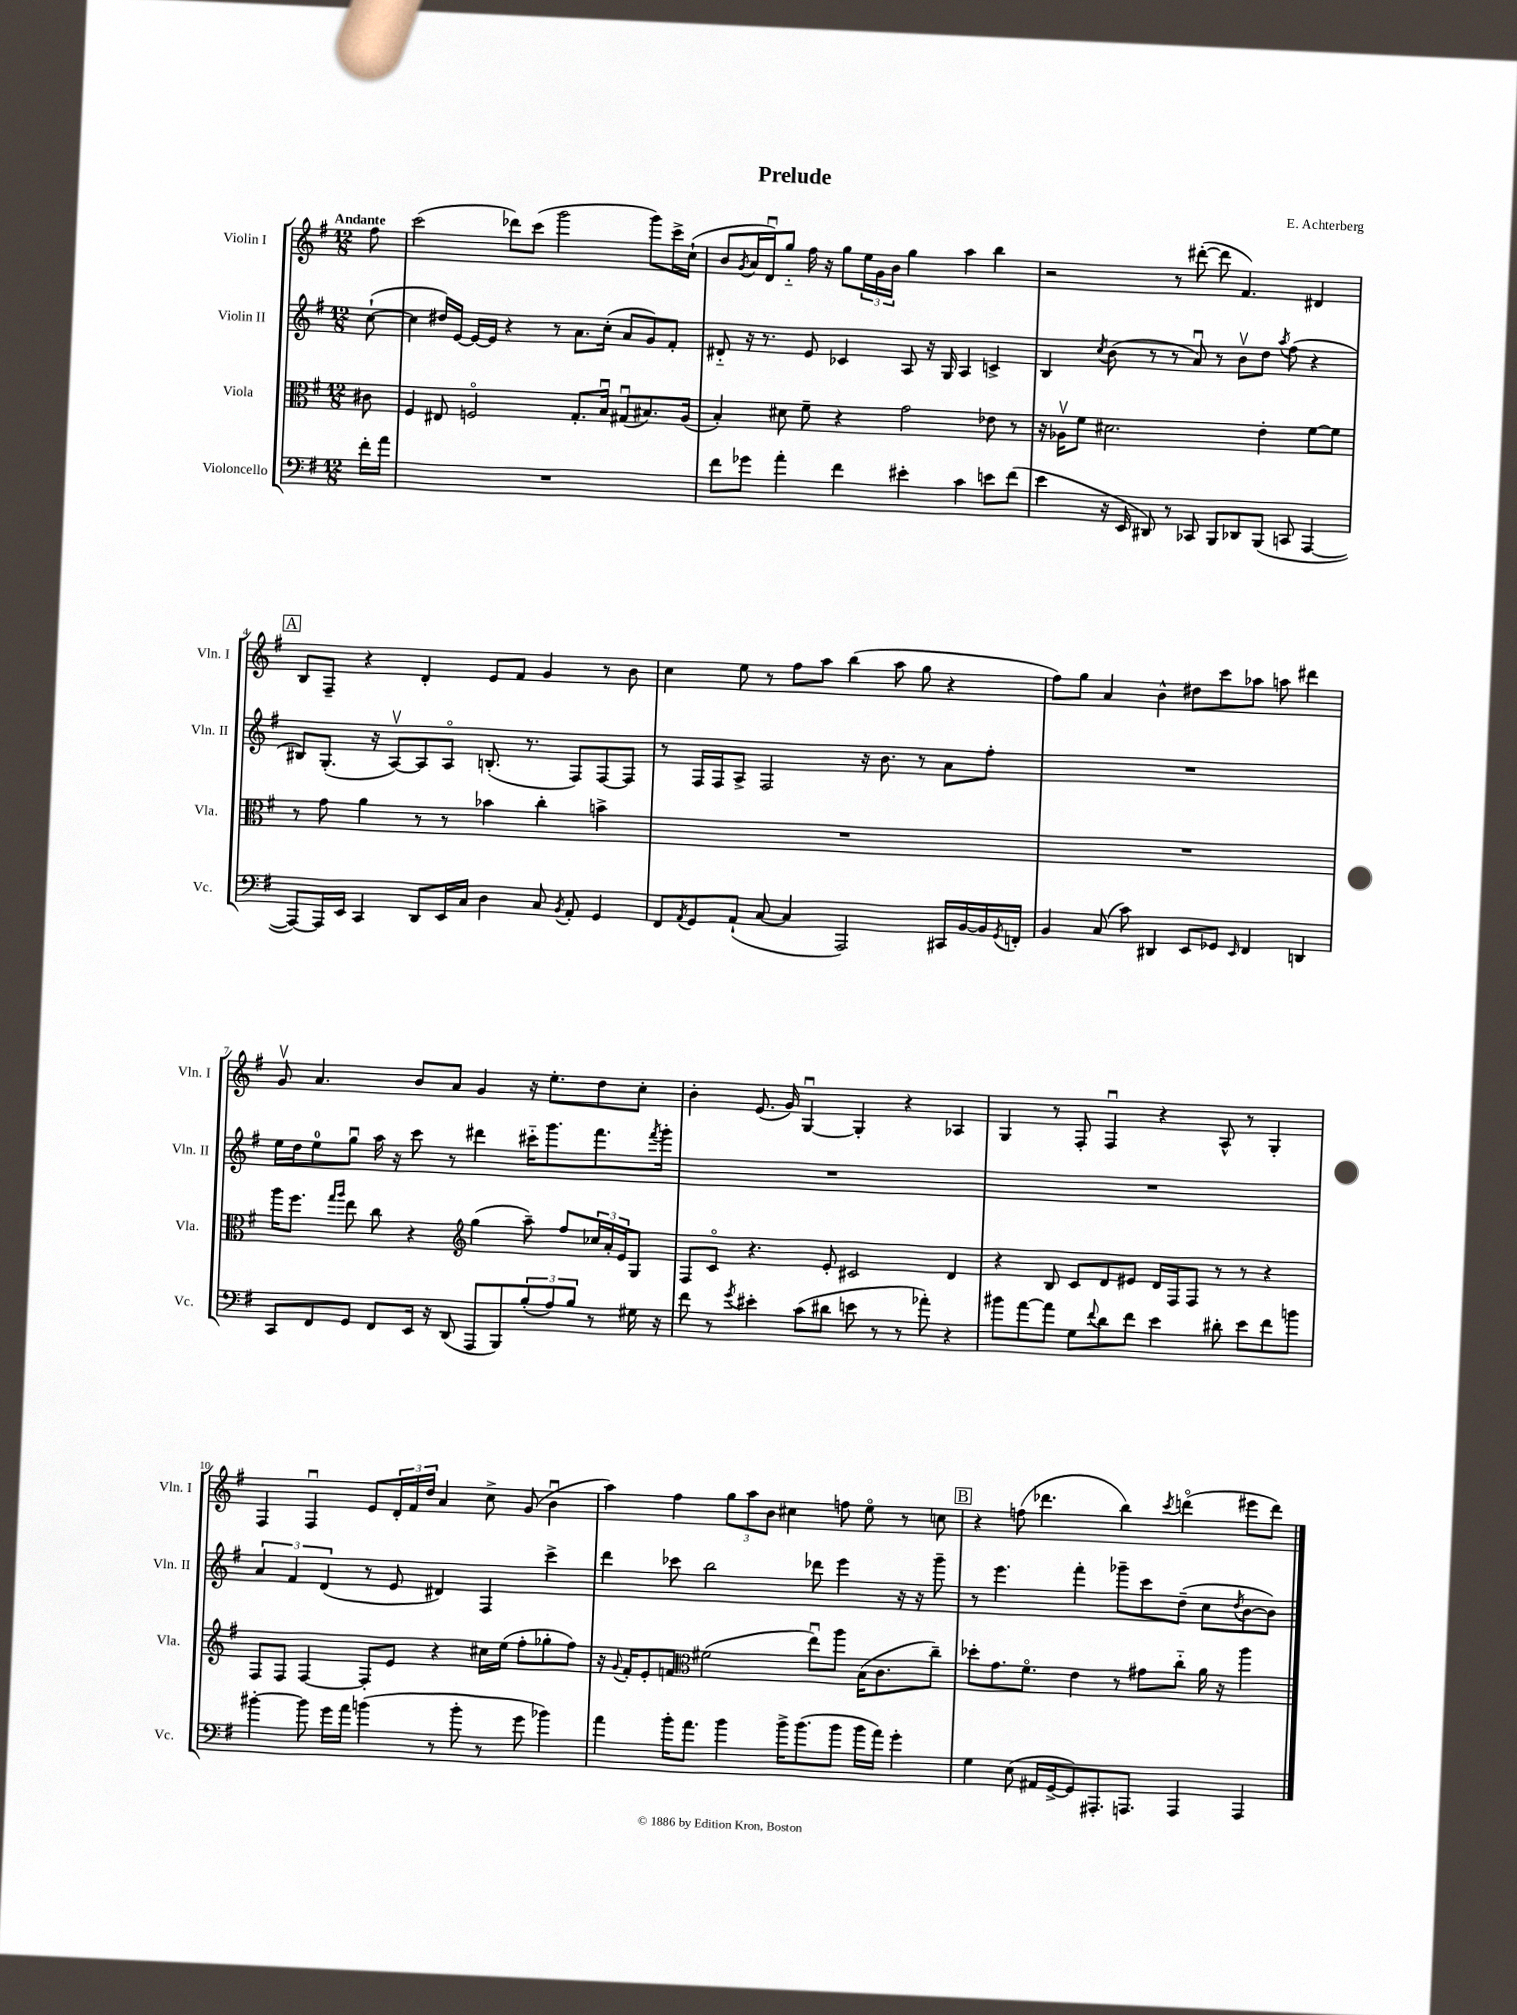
\header { title = "Prelude" composer = "E. Achterberg" }
<<
\new StaffGroup <<
\new Staff = "s0" \with { instrumentName = "Violin I" shortInstrumentName = "Vln. I" } {
    \clef treble \key g \major \numericTimeSignature \time 12/8 \partial 8 \tempo "Andante"
    fis''8 |
    c'''2( des'''8) c'''8( g'''2 g'''8) c'''16-> c''16-!( |
    b'8 \acciaccatura { g'8 } a'16 d'16\downbow) g''8-_ fis''16 r16 g''8 \tuplet 3/2 { e''16 g'16 b'16 } g''4 a''4 b''4 |
    r2 r8 dis'''8~-.( dis'''8 fis'4.) dis'4 |
    \mark \markup { \box "A" } b8 fis8-- r4 d'4-. e'8 fis'8 g'4 r8 b'8 |
    c''4 e''8 r8 fis''8 a''8 b''4( a''8 g''8 r4 |
    fis''8) g''8 a'4 b'4-^ dis''8 c'''8 aes''8 a''8 dis'''4 |
    g'8\upbow a'4. b'8 a'8 g'4 r16 e''8.-. d''8 c''8-. |
    b'4-. e'8.( g'16) g4~\downbow g4-. r4 aes4 |
    g4 r8 fis8-. fis4\downbow r4 a8-^ r8 g4-. |
    fis4 fis4\downbow e'8 \tuplet 3/2 { d'16-. fis'16 d''16 } a'4 c''8-> g'8( b'4\downbow |
    a''4) fis''4 \tuplet 3/2 { g''8 a''8 b'8 } cis''4 f''8 e''8\flageolet r8 c''8 |
    \mark \markup { \box "B" } r4 f''8( des'''4. b''4) \acciaccatura { c'''8 } d'''4\flageolet( eis'''8 d'''8) \bar "|." |
}
\new Staff = "s1" \with { instrumentName = "Violin II" shortInstrumentName = "Vln. II" } {
    \clef treble \key g \major \numericTimeSignature \time 12/8 \partial 8
    c''8~-!( |
    c''4 dis''16) e'16~ e'16~ e'16 r4 r8 a'8. c''16-.( a'8 g'8) fis'8-. |
    dis'8-_ r16 r8. e'8 ces'4 a8 r16 g16 a4 c'4-> |
    b4 \acciaccatura { c''8 } b'8( r8 r8 a'8\downbow) r8 b'8\upbow d''8 \acciaccatura { a''8 } fis''8( r4 |
    \mark \markup { \box "A" } bis8) g8.-.( r16 a8~\upbow) a8 a8\flageolet b8.-.( r8. fis8) fis8~ fis8 |
    r8 fis16 fis16 a8-> fis2 r16 b'8. r8 a'8 fis''8-. |
    R1. |
    e''16 d''16 e''8-0 g''8\downbow a''16 r16 c'''8 r8 dis'''4 cis'''16-_ g'''8. fis'''8. \acciaccatura { fis'''8 } g'''16-. |
    R1. |
    R1. |
    \tuplet 3/2 { a'4 fis'4 d'4( } r8 e'8 dis'4) fis4 c'''4-> |
    d'''4 ces'''8 b''2 des'''8 e'''4 r16 r16 g'''8-- |
    \mark \markup { \box "B" } r8 e'''4. fis'''4-. ges'''8-- c'''8 d''8--( c''8 \acciaccatura { d''8 } b'8~ b'8) \bar "|." |
}
\new Staff = "s2" \with { instrumentName = "Viola" shortInstrumentName = "Vla." } {
    \clef alto \key g \major \numericTimeSignature \time 12/8 \partial 8
    cis'8 |
    fis4 eis8 f2\flageolet g8.-. b16\downbow gis8\downbow( bis8.) a16( |
    b4-.) dis'8 fis'8-- r4 g'2 ees'8 r8 |
    r16 aes16\upbow fis'8 dis'2. e'4-. fis'8~ fis'8 |
    \mark \markup { \box "A" } r8 g'8 a'4 r8 r8 bes'4 c''4-. b'4-> |
    R1. |
    R1. |
    a''16 fis''8. \grace { g''16 a''16 } e''8 c''8 r4 \clef treble g''4( a''8--) fis''8 \tuplet 3/2 { ces''16 a'16-. e'16 } g8 |
    fis8 c'8\flageolet r4. e'8-. cis'2 d'4 |
    r4 b8 c'8 d'8 eis'8 d'16 fis16 fis8 r8 r8 r4 |
    fis8 fis8 fis4~ fis8-. e'8 r4 cis''16 e''16( fis''8-. ges''8-. fis''8) |
    r16 \appoggiatura { g'8 } fis'16-. e'8-. f'8 \clef alto fis'2( e''8\downbow) a''8 b16( c'8. c''8--) |
    \mark \markup { \box "B" } des''8-. g'8. fis'8.\flageolet e'4 r8 gis'8 c''8-_ a'16 r16 a''4 \bar "|." |
}
\new Staff = "s3" \with { instrumentName = "Violoncello" shortInstrumentName = "Vc." } {
    \clef bass \key g \major \numericTimeSignature \time 12/8 \partial 8
    fis'16-. a'16 |
    R1. |
    fis'8 ges'8 a'4-. fis'4 eis'4-. c'4 e'8 fis'8( |
    e'4 r16 e,16 dis,8) r8 ces,8 b,,8 des,8 b,,8( c,8 a,,4~ |
    \mark \markup { \box "A" } a,,8~) a,,16 e,16 c,4 d,8 e,16 c16 d4 c8 \acciaccatura { b,8 } a,8-. g,4 |
    fis,8 \acciaccatura { a,8 } g,8 a,8-!( c8~ c4 a,,2) cis,16 b,16~ b,16 \acciaccatura { g,8 } f,16-. |
    b,4 c8( c'8) dis,4 e,8 ges,8 \grace { e,16 } fis,4 d,4 |
    c,8 fis,8 g,8 fis,8 e,16 r16 d,8( a,,8 b,,8) \tuplet 3/2 { b8-.( a8) b8 } r8 gis16 r16 |
    fis'8 r8 \acciaccatura { g'8 } eis'4-. c'8( dis'8 e'8 r8 r8 aes'8-.) r4 |
    bis'8 a'8~ a'8 g8 \appoggiatura { fis'8 } d'8 fis'8 e'4 dis'8-. e'8 fis'8 b'8 |
    bis'4~-. bis'8 g'16 a'16 b'4( r8 b'8-. r8 g'8 bes'4) |
    a'4 b'16-. a'8. b'4 b'16-> b'8.( b'8 b'16 a'16) g'4-. |
    \mark \markup { \box "B" } g4 e8( ais,16 g,16~-> g,8) ais,,8.-. a,,8. a,,4 a,,4 \bar "|." |
}
>>
>>
